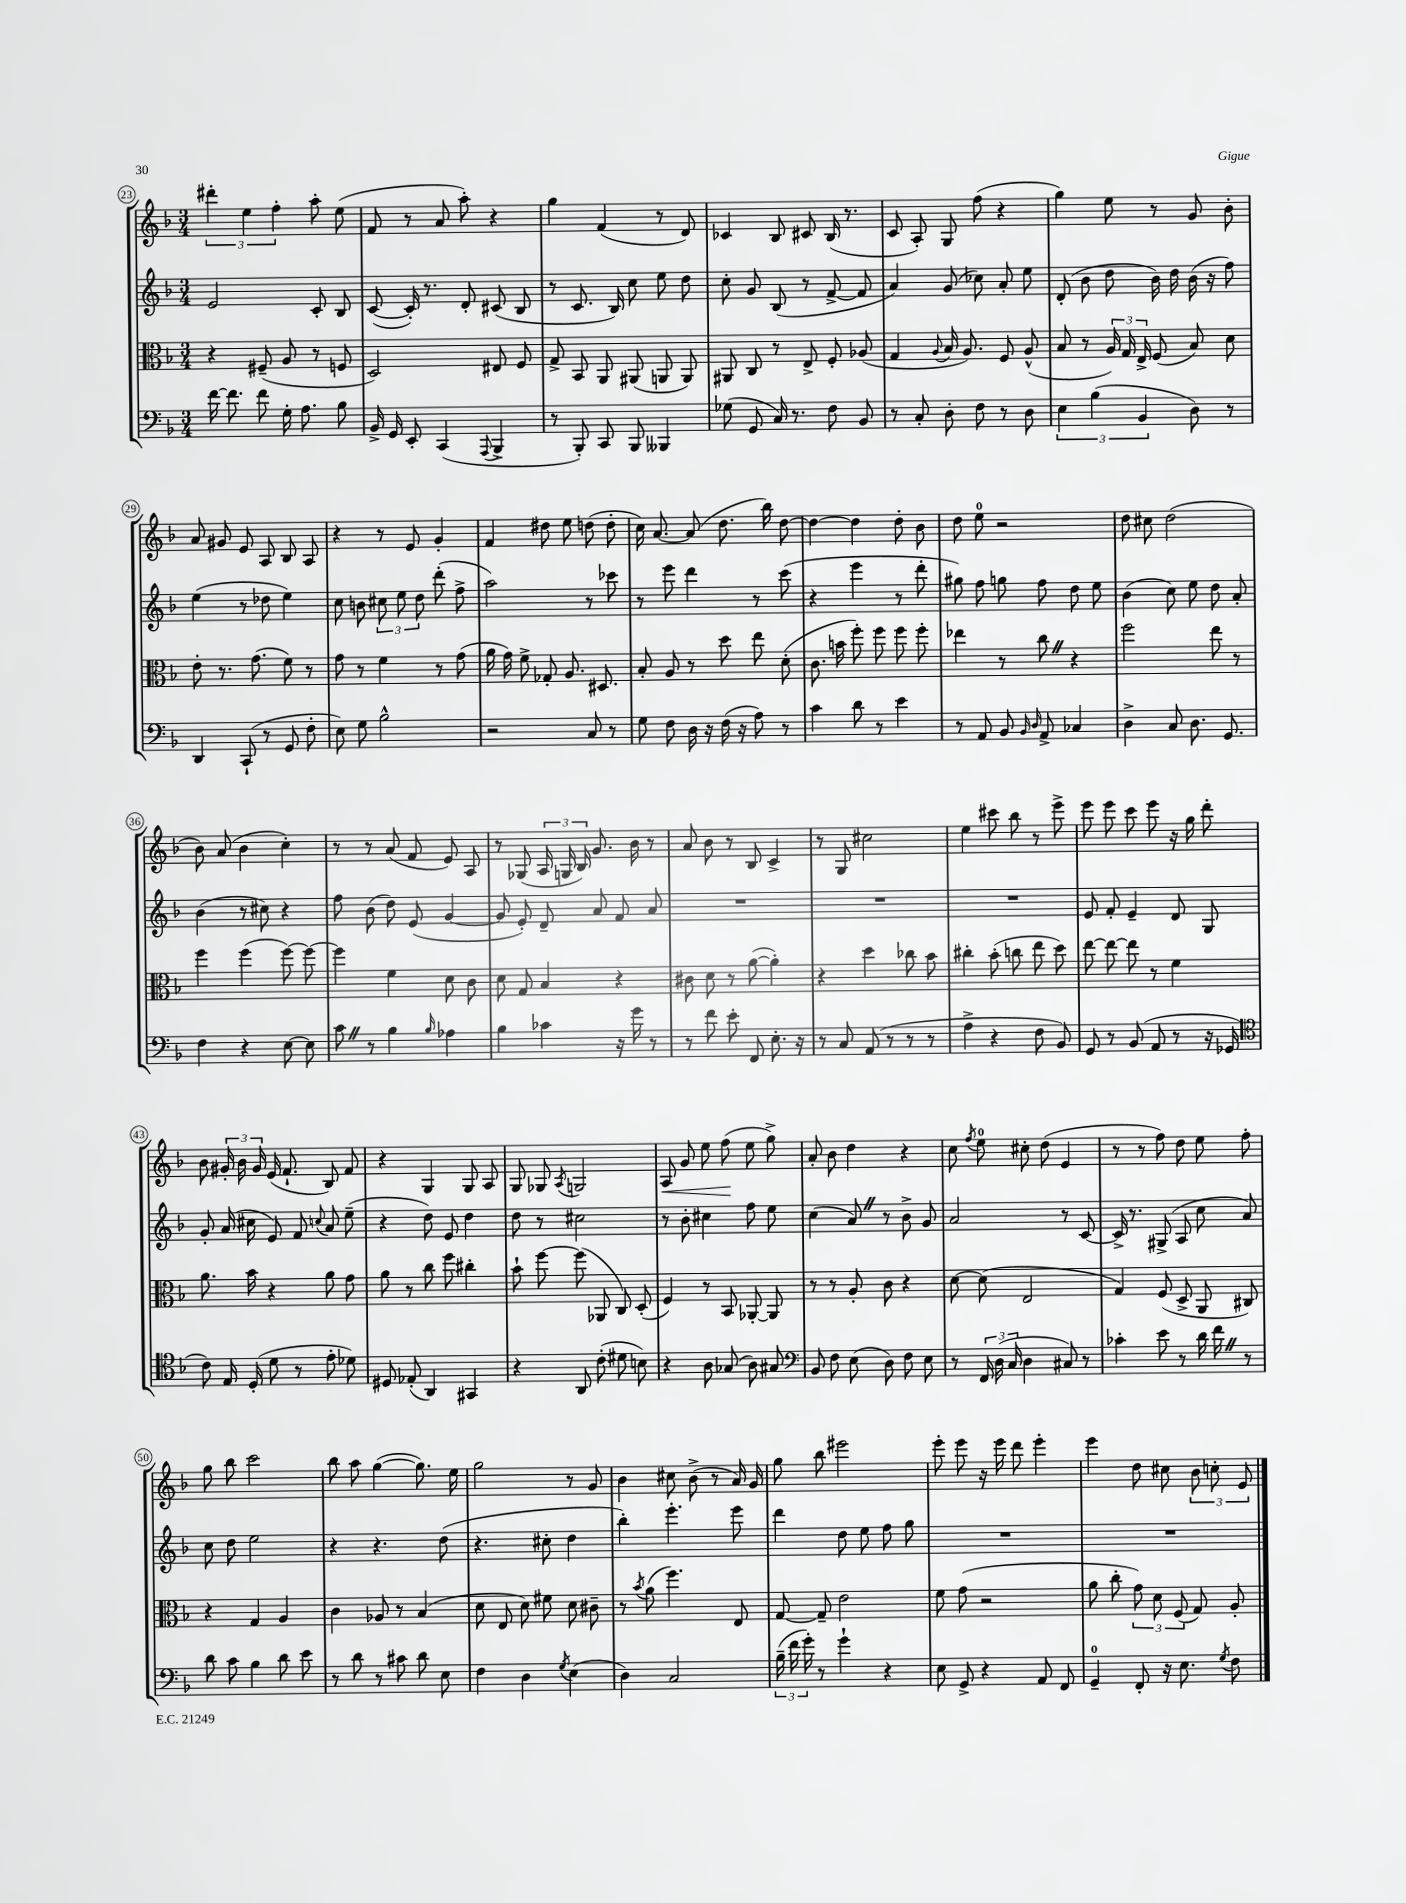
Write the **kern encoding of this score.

**kern	**kern	**kern	**kern
*staff4	*staff3	*staff2	*staff1
*clefF4	*clefC3	*clefG2	*clefG2
*k[b-]	*k[b-]	*k[b-]	*k[b-]
*M3/4	*M3/4	*M3/4	*M3/4
[16f\	4r	2e/	6ddd#'\
8.f\]	.	.	.
.	.	.	6ee\
8f\	(8F#~/	.	.
.	.	.	6ff'\
16G'\	8A/	.	.
8.A\	.	.	.
.	8r	8c'/	8aa'\
8B-\	8F/	8B-/	(8ee\
=	=	=	=
16BB-^/	2D/)	([8c/	8f/
16GG/	.	.	.
8EE'/	.	16c'/])	8r
.	.	8.r	.
(4CC/	.	.	8a/
.	.	8d'/	8aa'\)
8qqAAA/	.	.	.
4BBB-^/	8E#/	(8c#/	4r
.	8F/	8B-/	.
=	=	=	=
8r	8G^/	8r	4gg\
8BBB-'/)	8BB-/	8.c/	.
8CC/	8AA/	.	(4f/
.	.	16B-/)	.
8BBB-/	(8AA#/	8cc\	.
4BBB--/	8AA/	8ee\	8r
.	8AA/)	8dd\	8d/)
=	=	=	=
(8G-\	8AA#/	8cc'\	4c-/
8GG/	8C/	8g/	.
16C/)	8r	(8B-/	8B-/
8.r	.	.	.
.	8E^/	8r	8c#/
8F\	8F'/	[8f^/	(16B-/
.	.	.	8.r
8BB-/	(8A-/	8f/]	.
=	=	=	=
8r	4G/	4a/)	8c/
8C'/	.	.	8A'/)
.	8qqA/	.	.
8D'\	16B-/	(8g/	8G/
.	8.A/)	.	.
8F\	.	8cc-\)	(8ff\
8r	8F/	8a'/	4r
8D\	(8A^^/	8ee\	.
=	=	=	=
6E\	8B-/	(8d'/	4gg\)
.	8r	8b-\	.
(6B-\	.	.	.
.	24A/)	8dd\	8ee\
.	24G/	.	.
6BB-/	24E^/	.	.
.	(8F/	16b-\)	8r
.	.	16dd\	.
8D\)	8B-/)	(16b-\	8g/
.	.	16r	.
8r	8d\	8ff\)	8b-'\
=	=	=	=
4DD/	8e'\	(4ee\	8a/
.	8.r	.	8g#/
(8CC`/	.	8r	8e/
.	(8.g\	.	.
8r	.	8dd-\	8A/
8GG/	8f\)	4ee\)	8B-/
8F'\	8r	.	8A/
=	=	=	=
8E\)	8g\	8cc\	4r
8G\	8r	8b\	.
2B-^^\	4f\	12cc#\	8r
.	.	12ee\	.
.	.	.	8e/
.	.	12dd\	.
.	8r	(8ddd'\	4g'/
.	(8g\	8ff^\	.
=	=	=	=
2r	16a\	2aa\)	4f/
.	16g\)	.	.
.	8f^\	.	.
.	8G-'/	.	8dd#\
.	8.A/	.	8ee\
8C/	.	8r	(8dd\
.	8.D#/	.	.
8r	.	8ccc-\	8dd'\
=	=	=	=
8G\	8B-'/	8r	16cc\)
.	.	.	[8.a/
8F\	8A/	8eee\	.
16D\	8r	4ddd\	(8a/]
16r	.	.	.
(16F\	8dd\	.	8.dd\
16r	.	.	.
8A\)	8ee\	8r	.
.	.	.	16bb-\)
8r	(8d'\	(8ccc\	[8dd\
=	=	=	=
4c\	8.c\	4r	4dd\_
.	16b\	.	.
8d\	8ff'\)	4eee\	4dd\]
8r	8ff\	.	.
4e\	8ff\	8r	8dd'\
.	8ff'\	8ddd'\	8b-\
=	=	=	=
8r	4ee-\	8gg#\)	8dd\
8AA/	.	8ff\	8ee\
8BB-/	8r	8gg\	2r
16qqBB-/	.	.	.
16qqD/	.	.	.
8AA^/	8cc\	8ff\	.
4C-/	4r	8dd\	.
.	.	8ee\	.
=	=	=	=
4D^\	2ff\	(4b-\	8dd\
.	.	.	8cc#\
8C/	.	8cc\)	(2dd\
8.D\	.	8ee\	.
.	8ee\	8dd\	.
8.GG/	.	.	.
.	8r	8a'/	.
=	=	=	=
4F\	4ff\	(4b-\	8b-\)
.	.	.	(8a/
4r	(4ff\	8r	4b-\
.	.	8cc#\)	.
[8E\	[8ff\)	4r	4cc'\)
8E\]	8ff\_	.	.
=	=	=	=
8c\	4ff\]	8ff\	8r
8r	.	(8b-\	8r
4B-\	4f\	8dd\)	(8a/
.	.	(8e/	8f/
16qqB-/	.	.	.
4A-\	8d\	[4g/	8e/)
.	8c\	.	8A/
=	=	=	=
4B-\	8d\	8g/]	8r
.	8G/	8e'/)	(8G-/
4c-\	4B-/	8d~/	24A/
.	.	.	24G/
.	.	.	24B-/)
.	.	8a/	8.g/
16r	4r	8f/	.
16g\	.	.	16b-\
8r	.	8a/	8r
=	=	=	=
8r	8c#\	2.r	8a/
8f\	8d\	.	8b-\
8e'\	8r	.	8r
8FF/	([8a\	.	8B-/
8.E'\	4a'\])	.	4c^/
16r	.	.	.
=	=	=	=
8r	4r	2.r	8r
8C/	.	.	8G/
(8AA/	4dd\	.	2cc#\
8r	.	.	.
8r	8cc-\	.	.
8r	8b-\	.	.
=	=	=	=
4A^\	4cc#'\	2.r	4ee\
4r	(8b-'\	.	8ccc#\
.	8cc\	.	8bb-\
8F\	8ee\	.	8r
8BB-/)	8dd\)	.	8eee^\
=	=	=	=
8GG/	[8ee\	8e/	8eee\
8r	8ee\_	8f'/	8eee\
(8BB-/	8ee\]	4e~/	8ccc\
8AA/	8r	.	8eee\
8r	4f\	8d/	16r
.	.	.	16gg\
16r	.	8G/	8ddd'\
16GG-/	.	.	.
=	=	=	=
*clefC4	*	*	*
8c\)	8.a\	8g'/	8b-\
16E/	.	(16a/	24g#'/
.	.	.	24b-\
(16D'/	16b-\	16cc#\	.
.	.	.	24g#/
8d\	4r	8e/)	(16e/
.	.	.	8.f`/
8r	.	8f/	.
.	.	8qqcc/	.
8e'\	8a\	8a/	8B-/)
8d-\)	8g\	(8ee~\	8f/
=	=	=	=
8D#/	8a\	4r	4r
(8E-'/	8r	.	.
4AA/)	8cc\	8dd\)	4G/
.	8ff\	8e/	.
4GG#/	4cc#'\	4dd\	8G/
.	.	.	8A/
=	=	=	=
4r	8b-`\	8dd\	8G/
.	[8ff\	8r	8G-/
.	.	.	8qA/
8AA/	(8ff\]	2cc#\	2G/
(8c'\	8AA-/	.	.
8d#\	8C/)	.	.
8B\)	(8D'/	.	.
=	=	=	=
4r	4F/)	8r	8A/
.	.	8b-'\	8g/
8A\	8r	4cc#\	8ee\
(8G-/	8BB-/	.	(8ff\
8A\)	[8AA-'/	8ff\	8ee\
8G#/	8AA-/]	8ee\	8gg^\)
=	=	=	=
*clefF4	*	*	*
8BB-/	8r	(4cc\	8a'/
8F\	8r	.	8b-\
(8E\	8A'/	8a/)	4dd\
8D\)	8c\	8r	.
8F\	4r	8b-^\	4r
8E\	.	8g/	.
=	=	=	=
8r	[8d\	2a/	8cc\
.	.	.	8qff/
24FF/	(8d\]	.	8ee\
(24D\	.	.	.
24C/	.	.	.
4D\	2E/	.	8cc#'\
.	.	.	(8dd\
8C#/)	.	8r	4e/
8r	.	[8c/	.
=	=	=	=
4c-'\	4G/)	16c^/]	8r
.	.	8.r	.
.	.	.	8r
8e\	(8F/	(8G#^/	8ff\)
8r	8D^/	8A/	8dd\
16d\	8AA/	8cc\	8ee\
16f\	.	.	.
8r	8C#/)	8a/)	8ff'\
=	=	=	=
8d\	4r	8cc\	8gg\
8c\	.	8dd\	8bb-\
4B-\	4G/	2ee\	2ccc\
8d\	4A/	.	.
8e\	.	.	.
=	=	=	=
8r	4c\	4r	8bb-\
8d\	.	.	8aa\
8r	8A-/	4.r	([4gg\
8c#\	8r	.	.
8d\	(4B-/	.	8.gg\])
8E\	.	(8dd\	.
.	.	.	16ee\
=	=	=	=
4F\	8d\	4.r	2gg\
.	8E/	.	.
4D\	8d\)	.	.
.	8f#\	8cc#'\	.
8qG/	.	.	.
(4E\	8d\	4dd\	8r
.	8c#~\	.	8g/
=	=	=	=
4D\)	8r	4bb-'\)	4b-\
.	8qb-/	.	.
.	(8a\	.	.
2C/	4.ff\)	4.eee'\	8cc#\
.	.	.	(8b-^\
.	.	.	8r
.	8E/	8eee\	16a/)
.	.	.	16g/
=	=	=	=
(24B-~\	[8G/	4ddd\	8gg\
24f\	.	.	.
24g'\)	.	.	.
8r	8G~/]	.	8bb-\
4g`\	2e\	8dd\	2eee#\
.	.	8ee\	.
4r	.	8ff\	.
.	.	8gg\	.
=	=	=	=
8E\	8f\	2.r	8eee'\
8GG^/	(8g\	.	8eee\
4r	2r	.	16r
.	.	.	16eee\
.	.	.	8ddd\
8AA/	.	.	4eee'\
8FF/	.	.	.
=	=	=	=
4GG~/	8a\	2.r	4eee\
.	8cc'\	.	.
8FF'/	12g\)	.	8dd\
.	12d\	.	.
16r	.	.	8cc#\
.	(12F/	.	.
8.E\	.	.	.
.	8G/)	.	12b-\
.	.	.	12cc'\
8qG/	.	.	.
8F\	8A'/	.	.
.	.	.	12e/
==	==	==	==
*-	*-	*-	*-
